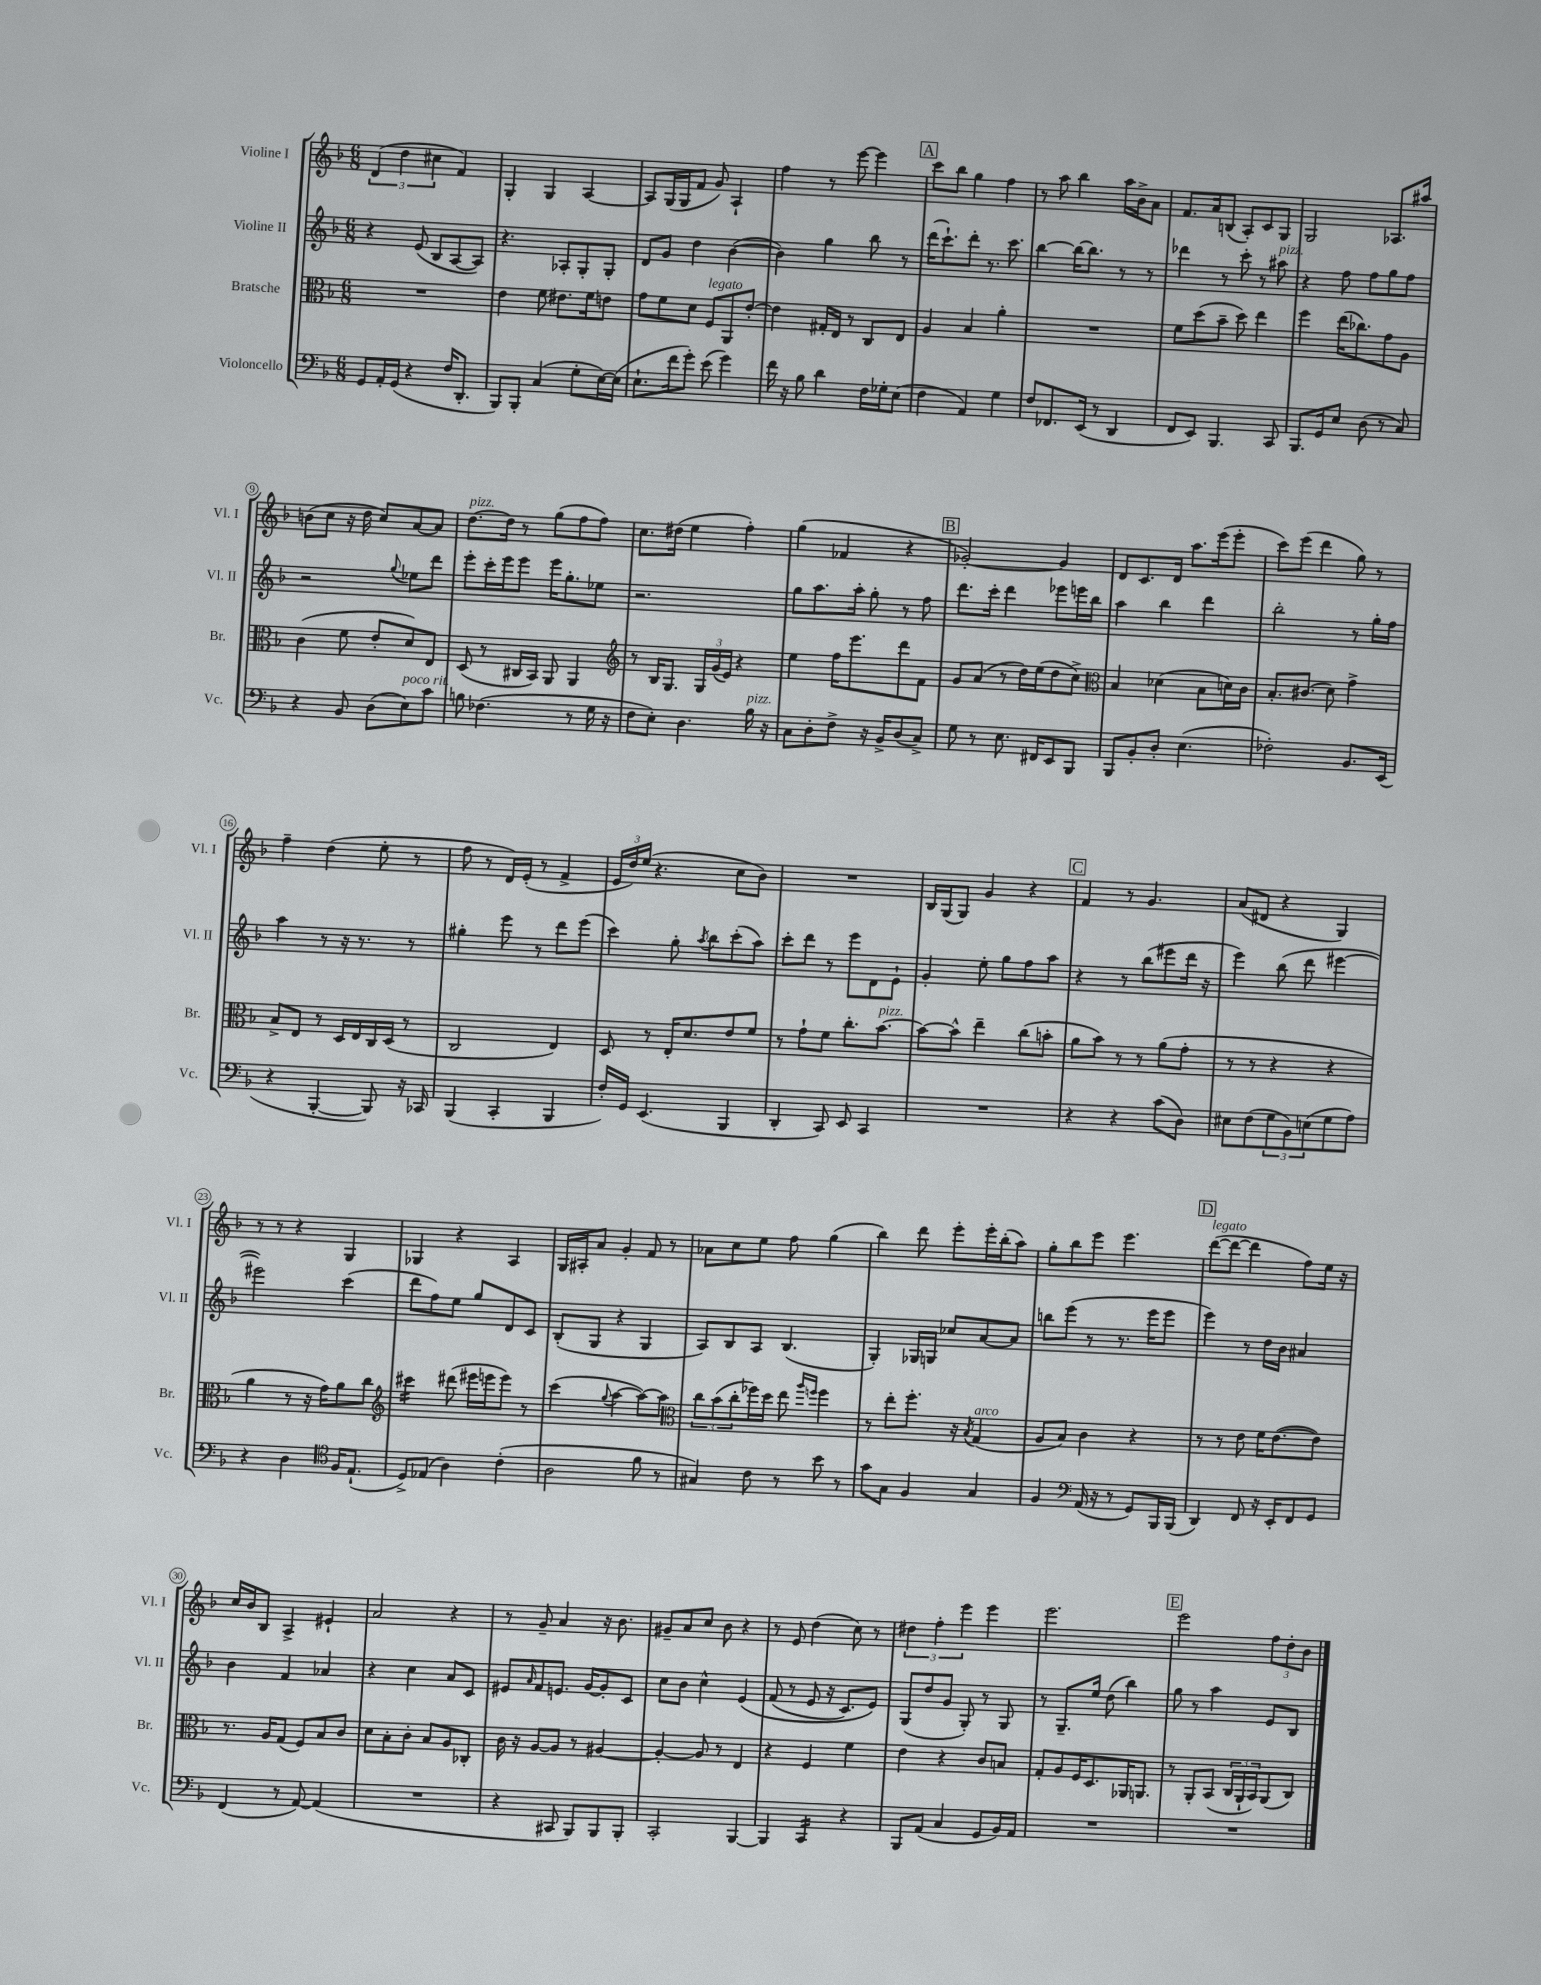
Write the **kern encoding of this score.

**kern	**kern	**kern	**kern
*staff4	*staff3	*staff2	*staff1
*clefF4	*clefC3	*clefG2	*clefG2
*k[b-]	*k[b-]	*k[b-]	*k[b-]
*M6/8	*M6/8	*M6/8	*M6/8
8GG	2.r	4r	(6d
16AA'	.	.	.
.	.	.	6dd
(16GG	.	.	.
4r	.	(8e	.
.	.	.	6cc#
.	.	8B-	.
16F	.	[8A	4f)
8.DD'	.	.	.
.	.	8A])	.
=	=	=	=
8BBB-)	4e	4.r	4G'
8BBB-'	.	.	.
(4C	8f	.	4G
.	8.e#	8A-'	.
8G'	.	8G'	[4A
.	16f	.	.
[16E)	8e	8G'	.
(16E]	.	.	.
=	=	=	=
8.E`	8g	8d	8A]
.	8f	8g	(16G
16f	.	.	16G
8g')	8d	4dd	8f
(8e	8F	.	8g)
4g)	8AA	([4b-	4A`
.	[8e'	.	.
=	=	=	=
16f	4e]	4b-])	4ff
16r	.	.	.
8B-	.	.	.
4d	16G#'	4gg	8r
.	16E	.	.
.	8r	.	[8eee
16F	8C	8bb-	4eee]
16G-'	.	.	.
(8E	8E	8r	.
=	=	=	=
4F	4A	(16ddd	8ccc
.	.	8.ccc`)	.
.	.	.	8bb-
4AA)	4B-	8ddd'	4gg
.	.	8.r	.
4G	4a'	.	4ff
.	.	8.ccc	.
=	=	=	=
8F	2.r	[4bb-	8r
8.FF-	.	.	8aa
.	.	16bb-_	4bb-
(16EE	.	8.bb-]	.
8r	.	.	.
4DD	.	8r	16aa
.	.	.	16b-^
.	.	8r	8a
=	=	=	=
8FF	8f	4ddd-	8.f
8EE)	(8dd	.	.
.	.	.	16a
4.BBB-	8b-~	8r	(8B
.	8dd)	8ccc'	8A')
.	4ee	8r	8c
8CC	.	8aa#	8G
=	=	=	=
8.BBB-	4ff	4r	2G
16GG	.	.	.
8E	(16ee	8ff	.
.	8.cc-)	.	.
(8D	.	8ff	.
8r	8g	8gg	8.A-
8C)	8A	8ff	.
.	.	.	16aa#
=	=	=	=
4r	(4c	2r	(8b
.	.	.	8cc
8BB-	8f	.	16r
.	.	.	16dd
(8D	8e'	.	8cc)
.	.	8qqgg	.
8E)	8d)	8ee-	[8a
8c	8E	8ddd	8a]
=	=	=	=
8B	(8D	8eee'	[8.dd
(4.F-	8r	16ccc'	.
.	.	16eee	16dd]
.	16C#	8eee	8r
.	16BB-)	.	.
.	8AA	16eee	(8gg
.	.	8.gg'	.
8r	4AA	.	8ff
16G	.	8ee-	8ff)
16r	.	.	.
=	=	=	=
*	*clefG2	*	*
8F	8r	2.r	8.cc
8E')	16B-	.	.
.	8.G	.	(16dd#
4.D	.	.	4ee
.	24G	.	.
.	(24g	.	.
.	24e)	.	.
.	4r	.	4ff')
16B-	.	.	.
16r	.	.	.
=	=	=	=
8C	4ee	8gg	(4gg
8D'	.	8.aa	.
8F^	16ff	.	4f-
.	8.eee	16aa'	.
16r	.	8gg'	.
16BB-^	.	.	.
(8D	8ddd	8r	4r
8C^)	8f	8ff	.
=	=	=	=
8G	8g	8.ddd	[2g-')
8r	(8a	.	.
.	.	16ccc'	.
8.E	8r	4ddd	.
.	16dd)	.	.
16FF#	(16ee	.	.
8EE	8dd	8eee-	4g-]
8BBB-	8cc^)	16eee	.
.	.	16bb-	.
=	=	=	=
*	*clefC3	*	*
8BBB-	4B-	4aa	8d
8BB-'	.	.	8.c
8D'	(4d-	4bb-	.
.	.	.	16d
(4.E	.	.	8.aa
.	8B-	4ddd	.
.	.	.	(16eee
.	16d)	.	8eee'
.	16c	.	.
=	=	=	=
2F-')	8.B-'	2bb-'	8ccc)
.	.	.	(8eee
.	(8.c#	.	.
.	.	.	4ddd
.	8d)	.	.
8.BB-	4g^	8r	8gg)
.	.	16gg'	8r
(16EE	.	16ff	.
=	=	=	=
4r	8B-^	4aa	4ff~
.	8E	.	.
[4BBB-'	8r	8r	(4dd
.	16D	16r	.
.	16E	8.r	.
8BBB-])	16C	.	8ee'
.	(16D	.	.
16r	8r	8r	8r
16CC-	.	.	.
=	=	=	=
(4BBB-	2C	4gg#'	8ff
.	.	.	8r
4CC'	.	8eee	16d)
.	.	.	(16e'
.	.	8r	8r
4BBB-	4E)	8ddd	4f^
.	.	(8eee	.
=	=	=	=
16F')	8D	4ccc)	24e
.	.	.	24dd)
16GG	.	.	.
.	.	.	(24ee
(4.EE	8r	.	4.r
.	16E'	8gg'	.
.	8.d	.	.
.	.	8qaa	.
.	.	8bb-	.
4BBB-	8e	(8ccc'	8cc
.	8f	8aa)	8b-)
=	=	=	=
4DD'	8r	8ccc'	2.r
.	8g`	8ddd	.
8CC)	8f	8r	.
8EE	8.cc'	8eee	.
4CC	.	8d	.
.	[8.b-	.	.
.	.	8e`	.
=	=	=	=
2.r	8b-_	4g'	16B-
.	.	.	(16G
.	8b-^^]	.	8G)
.	4ee~	8ee'	4g
.	.	8gg	.
.	(8cc	8ff	4r
.	8b'	8aa	.
=	=	=	=
4r	8a	4r	4f
.	8b-)	.	.
4r	8r	8r	8r
.	8r	(8bb-	4.g
(8c	(8a	8eee#	.
8D)	8g'	16ddd	.
.	.	16r	.
=	=	=	=
8E#	8r	4eee)	(8a
(8F	8r	.	8d#
12G	4r	(8bb-	4r
12BB-)	.	.	.
.	.	8ddd	.
(12E	.	.	.
8G	4r	[4eee#	4G)
8A)	.	.	.
=	=	=	=
4r	4a	2eee#])	8r
.	.	.	8r
4D	8r	.	4r
.	16r	.	.
.	16g)	.	.
*clefC4	*	*	*
16F	8a	(4ccc	4G
(8.E`	.	.	.
.	8cc	.	.
=	=	=	=
*	*clefG2	*	*
8D^)	4ccc#	8ddd	4G-
(8E-	.	8ff)	.
4A)	(8ddd#	8ee	4r
.	16eee#	8gg	.
.	16eee	.	.
(4c'	8eee)	8d	4A
.	8r	8c	.
=	=	=	=
2A	(4ccc	(8B-'	16G
.	.	.	16A#'
.	.	8G	8a
.	8qqgg	.	.
.	[4aa	4r	4g'
8f	8aa_)	4G	8f
8r	8aa]	.	8r
=	=	=	=
*	*clefC3	*	*
4G#)	12cc	8A)	8a-
.	(12b-	.	.
.	.	8B-	8cc
.	12cc'	.	.
8c	16ff-)	8A	8ee
.	16dd	.	.
8r	8ee	(4.B-	8ff
.	16qqaa	.	.
.	16qqff	.	.
8b-	4ff	.	(4gg
8r	.	.	.
=	=	=	=
8g	8r	4G')	4bb-)
8G	8ee'	.	.
4F	8.ff'	16G-	8ddd
.	.	16G	.
.	.	8cc-	8eee'
.	16r	.	.
.	8qB-	.	.
4G	(4G	[8a	16eee'
.	.	.	(16bb-'
.	.	8a]	8aa)
=	=	=	=
4F	8A	8bb	8gg'
.	8B-)	(8eee	8bb-
*clefF4	*	*	*
(16AA	4c	8r	8eee
16r	.	.	.
8r	.	8.r	4.eee
8GG)	4r	.	.
.	.	16eee	.
16BBB-	.	8eee	.
(16BBB-	.	.	.
=	=	=	=
4DD)	8r	4eee)	([8ddd
.	8r	.	8ddd_
8FF	8e	8r	4ddd]
16r	16f	16dd	.
16EE'	([8.e	16b-	.
8FF	.	4a#	8ff)
8GG	8e])	.	16ee
.	.	.	16r
=	=	=	=
(4FF	8.r	4b-	16cc
.	.	.	16b-
.	.	.	8B-
.	16A	.	.
8r	(8G	4f	4A^
[8AA)	8F)	.	.
(4AA]	8B-	4a-	4e#`
.	8c	.	.
=	=	=	=
2.r	8d	4r	2a
.	8B-'	.	.
.	8c'	4cc	.
.	8B-	.	.
.	8A	8a	4r
.	8C-'	8c	.
=	=	=	=
4r	16c	8e#	8r
.	16r	.	.
.	.	16qqa	.
.	[8A	8f	8g~
8CC#	8A]	8.e	4a
8BBB-)	8r	.	.
.	.	[16g	.
8BBB-	[4A#	8g']	16r
.	.	.	8.b-
8BBB-'	.	8c	.
=	=	=	=
2CC'	4A#'_	8cc	8g#~
.	.	8b-	8a
.	8A#]	4cc^^	8cc
.	8r	.	8b-
[4BBB-	4E	&(4e	4r
=	=	=	=
4BBB-]	4r	(8f	8r
.	.	8r	8e
4CC	4F	8e	(4dd
.	.	16r	.
.	.	8.c)	.
4r	4f	.	8cc)
.	.	8e&)	8r
=	=	=	=
8BBB-	4e	(8G	6dd#
(8AA	.	8dd	.
.	.	.	6ff'
4C	4r	8g	.
.	.	.	6eee
.	.	8G')	.
8GG	8c	8r	4eee
16BB-)	8B	8G	.
16AA	.	.	.
=	=	=	=
2.r	8G'	8r	2.eee
.	8A	8.G~	.
.	16F	.	.
.	8.D	16ee	.
.	.	(8dd	.
.	16AA-	4bb-)	.
.	8.AA	.	.
=	=	=	=
2.r	8r	8gg	2eee
.	8AA'	8r	.
.	(8BB-	4aa	.
.	24C	.	.
.	24AA`	.	.
.	24BB-)	.	.
.	(8AA	8e	12ff
.	.	.	12dd'
.	8C)	8B-	.
.	.	.	12b-
==	==	==	==
*-	*-	*-	*-
